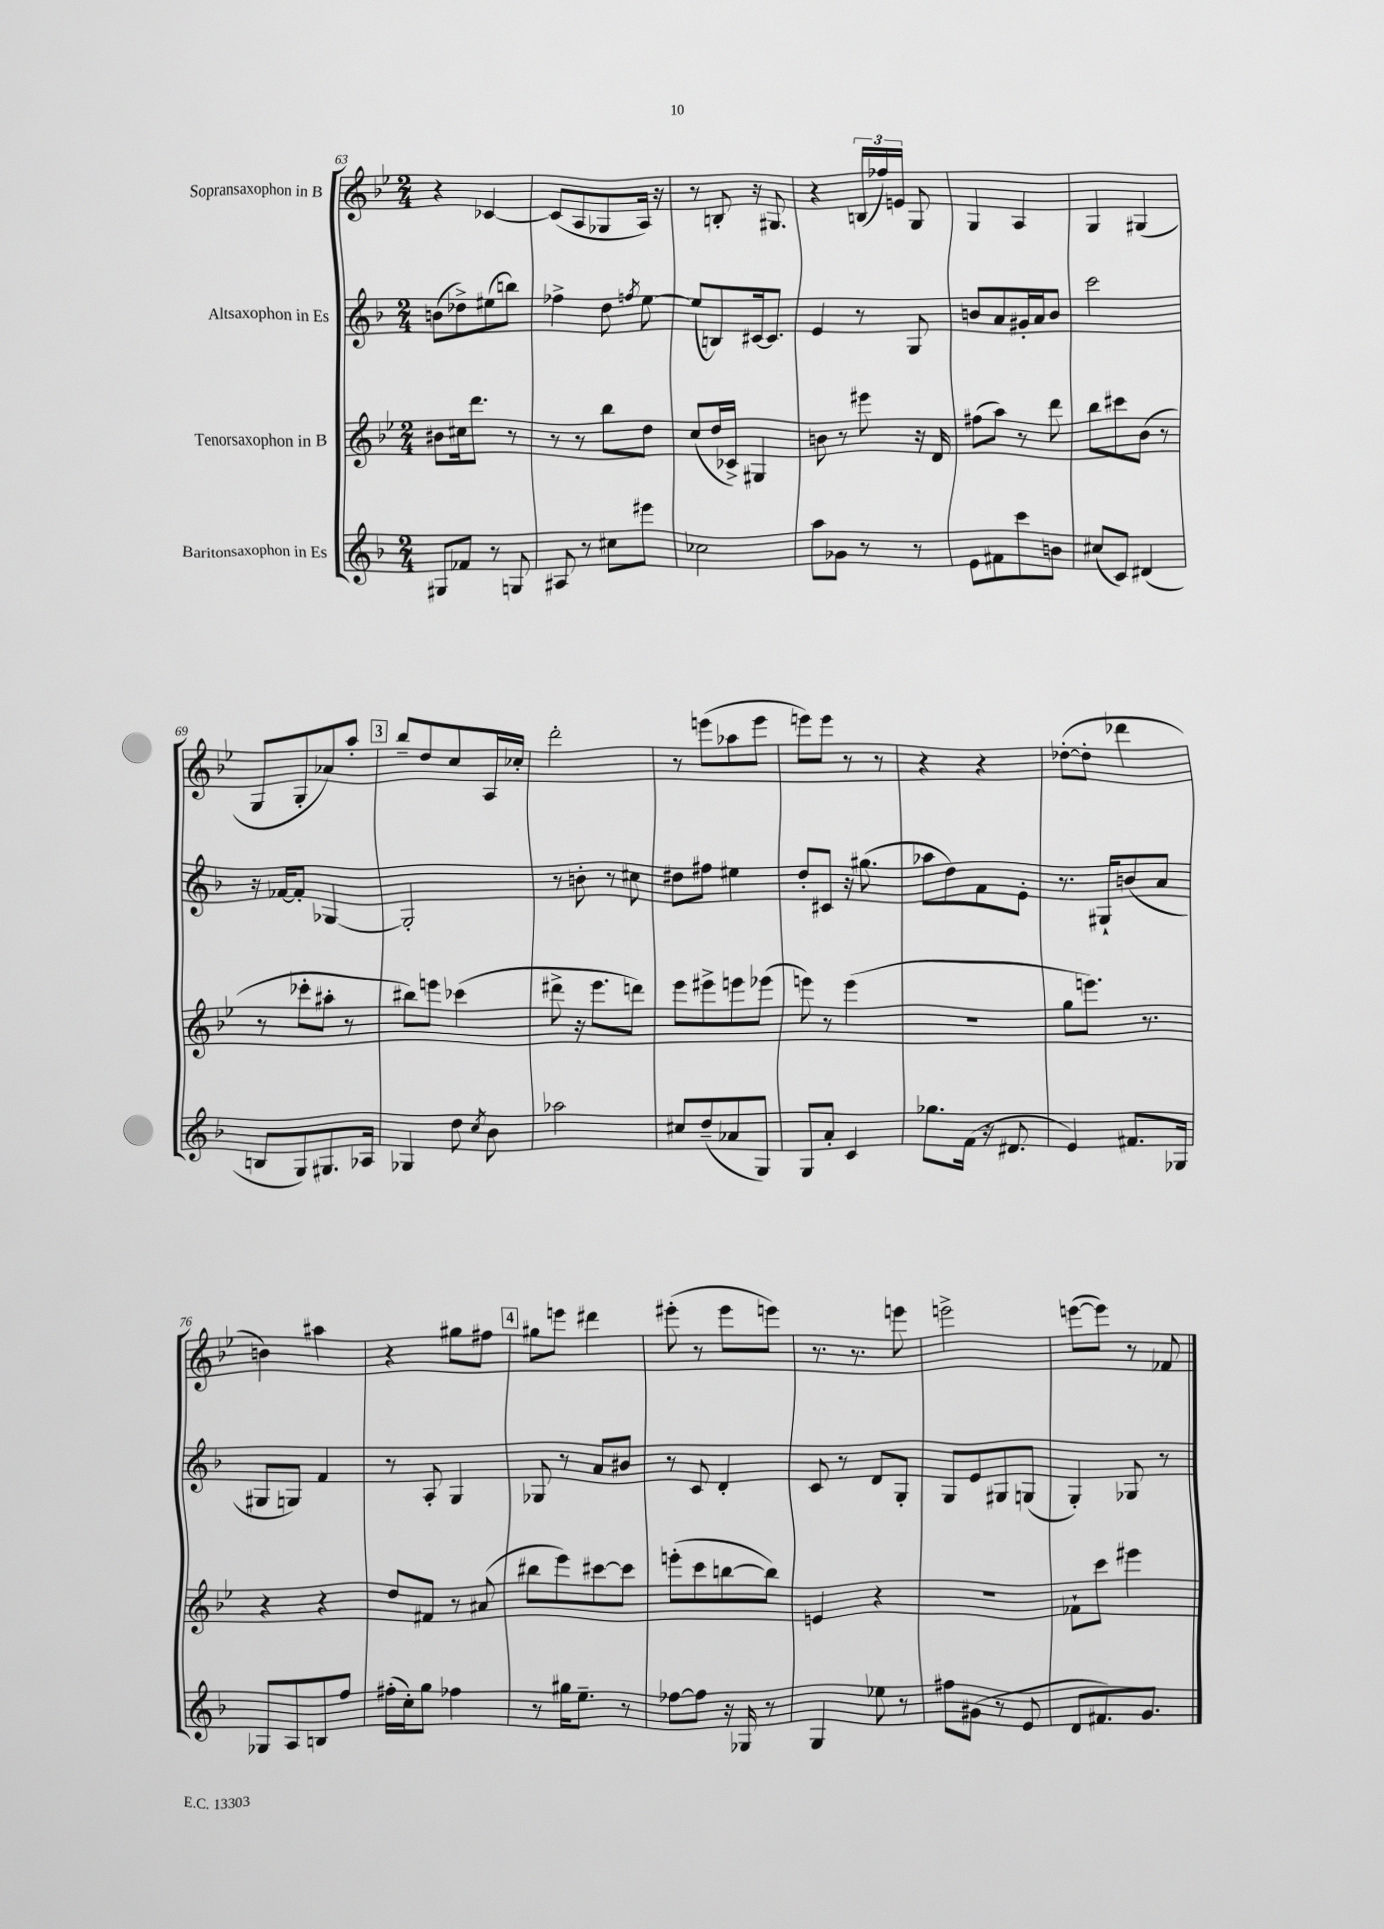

**kern	**kern	**kern	**kern
*part4	*part3	*part2	*part1
*staff4	*staff3	*staff2	*staff1
*I"Baritonsaxophon in Es	*I"Tenorsaxophon in B	*I"Altsaxophon in Es	*I"Sopransaxophon in B
*clefG2	*clefG2	*clefG2	*clefG2
*k[b-]	*k[b-e-]	*k[b-]	*k[b-e-]
*M2/4	*M2/4	*M2/4	*M2/4
=63	=63	=63	=63
8G#X/L	8b#X\L	(8bn\L	4r
8f-X/J	16cc#X\k	8dd-X^\)	.
.	8.ddd\J	.	.
8r	.	(8ee#X\	[4c-X/
8Gn/	8r	8bbn\J)	.
=64	=64	=64	=64
8A#X/	8r	4ff-X^\	(8c-/L]
8r	8r	.	8A/
8cc#X\L	8bb-\L	8dd\	8G-X/
.	.	8qffn/	.
8eee#X\J	8dd\J	[8ee\	16A/Jk)
.	.	.	16r
=65	=65	=65	=65
2cc-X\	(8cc/L	(8ee/L]	8r
.	16dd/L	8Bn/)	8Bn'/
.	16c-X^/JJ)	.	.
.	4G#X/	[16c#X/k	16r
.	.	8.c#/J]	8.G#X/
=66	=66	=66	=66
8aa\L	8bn\	4e/	4r
8g-X\J	8r	.	.
8r	8eee#X\	8r	(24Bn/LL
.	.	.	24ff-X/)
.	.	.	24en/JJ
8r	16r	8G/	8G/
.	16d/	.	.
=67	=67	=67	=67
8e\L	(8ff#X\L	8bn/L	4G/
8f#X\	8aa\J)	8a/	.
8ccc\	8r	16g#X'/L	4A/
.	.	16a/J	.
8bn\J	8ddd\	8b/J	.
=68	=68	=68	=68
(8cc#X/L	8bb-\L	2ccc\	4G/
8c/J)	8ccc#X\	.	.
(4d#X/	(8b-\J	.	(4G#X/
.	8r	.	.
!!LO:LB:g=z
=69	=69	=69	=69
8Bn/L	8r	16r	8G/L
.	.	[16f-X/KL	.
8G/)	8ccc-X'\L	8f-'/J]	8G'/
8.G#X/	8aa#X'\J	[4G-X/	8a-X/)
.	8r	.	8aa'/J
16A-X/Jk	.	.	.
!!LO:REH:place=s1:t=3
=70	=70	=70	=70
4G-X/	8bb#X\L)	2G-'/]	8bb-~/L
.	8eeen\J	.	8dd/
8dd\	(4ccc-X\	.	8cc/
8qcc/	.	.	.
8b-\	.	.	16A/L
.	.	.	16cc-X'/JJ
=71	=71	=71	=71
2aa-X\	8ddd#X^\	8r	2ddd'\
.	16r	8bn'\	.
.	8.eee-\L	.	.
.	.	8r	.
.	8dddn\J)	8cc#X\	.
=72	=72	=72	=72
8cc#X/L	8eee-\L	8dd#X\L	8r
(8dd~/	8eee#X^\	8ff#X\J	(8eeen\L
8a-X/	8eeen\	4ee#X\	8aa-X\
8G/J)	(8eee-X\J	.	8eee\J
=73	=73	=73	=73
8G/L	8eeen\)	8dd'/L	8eeen\L)
8a'/J	8r	8c#X/J	8eee\J
4c/	(4eee\	16r	8r
.	.	(8.gg#X\	.
.	.	.	8r
=74	=74	=74	=74
8.gg-X\L	2r	8aa-X\L	4r
.	.	8dd\)	.
(16f\Jk	.	.	.
16r	.	8f\	4r
8.d#X/	.	.	.
.	.	8e'\J	.
=75	=75	=75	=75
4e/)	8gg\L	8.r	([8dd-X'\L
.	8.eeen\J)	.	8dd-'\J]
.	.	16G#X`/KL	.
8.f#X/L	.	(8bn/	4ddd-X\
.	8.r	.	.
.	.	8a/J	.
16G-X/Jk	.	.	.
!!LO:LB:g=z
=76	=76	=76	=76
8G-X/L	4r	8G#X/L	4bn\)
8A/	.	8Gn/J)	.
8Bn/	4r	4f/	4aa#X\
8ff/J	.	.	.
=77	=77	=77	=77
(16ff#X'\LL	8dd/L	8r	4r
16cc'\J)	.	.	.
8gg\J	8f#X/J	8A'/	.
4ff-X\	8r	4G/	8gg#X\L
.	(8a#X/	.	8ff#X\J
!!LO:REH:place=s1:t=4
=78	=78	=78	=78
8r	8bb#X\L	8G-X/	8gg#X\L
16gg#X\KL	8eee-\)	8r	8eeen\J
8.ee~\J	.	.	.
.	[8ccc#X\	8a/L	4ddd#X\
8r	8ccc#\J]	8b#X/J	.
=79	=79	=79	=79
[8ff-X\L	(8eeen'\L	8r	(8eee#X'\
8ff-\J]	8ccc\	8c/	8r
16r	[8bbn\	4d'/	8eee#\L
16G-X/	.	.	.
8r	8bb\J])	.	8eeen\J)
=80	=80	=80	=80
4G/	4en/	8c/	8.r
.	.	8r	.
.	.	.	8.r
8ee-X\	4r	8d/L	.
8r	.	8G'/J	8eeen\
=81	=81	=81	=81
8ff#X\L	2r	8G/L	2eeen^\
(8g#X\J	.	8e/	.
8r	.	8G#X/	.
8e/	.	(8Gn/J	.
=82	=82	=82	=82
8d/L	8f-X`\L	4G'/)	([8eeen\L
8.f#X/)	8ccc\J	.	8eee\J])
.	4eee#X\	8G-X/	8r
8.g/J	.	.	.
.	.	8r	8f-X/
==	==	==	==
*-	*-	*-	*-
